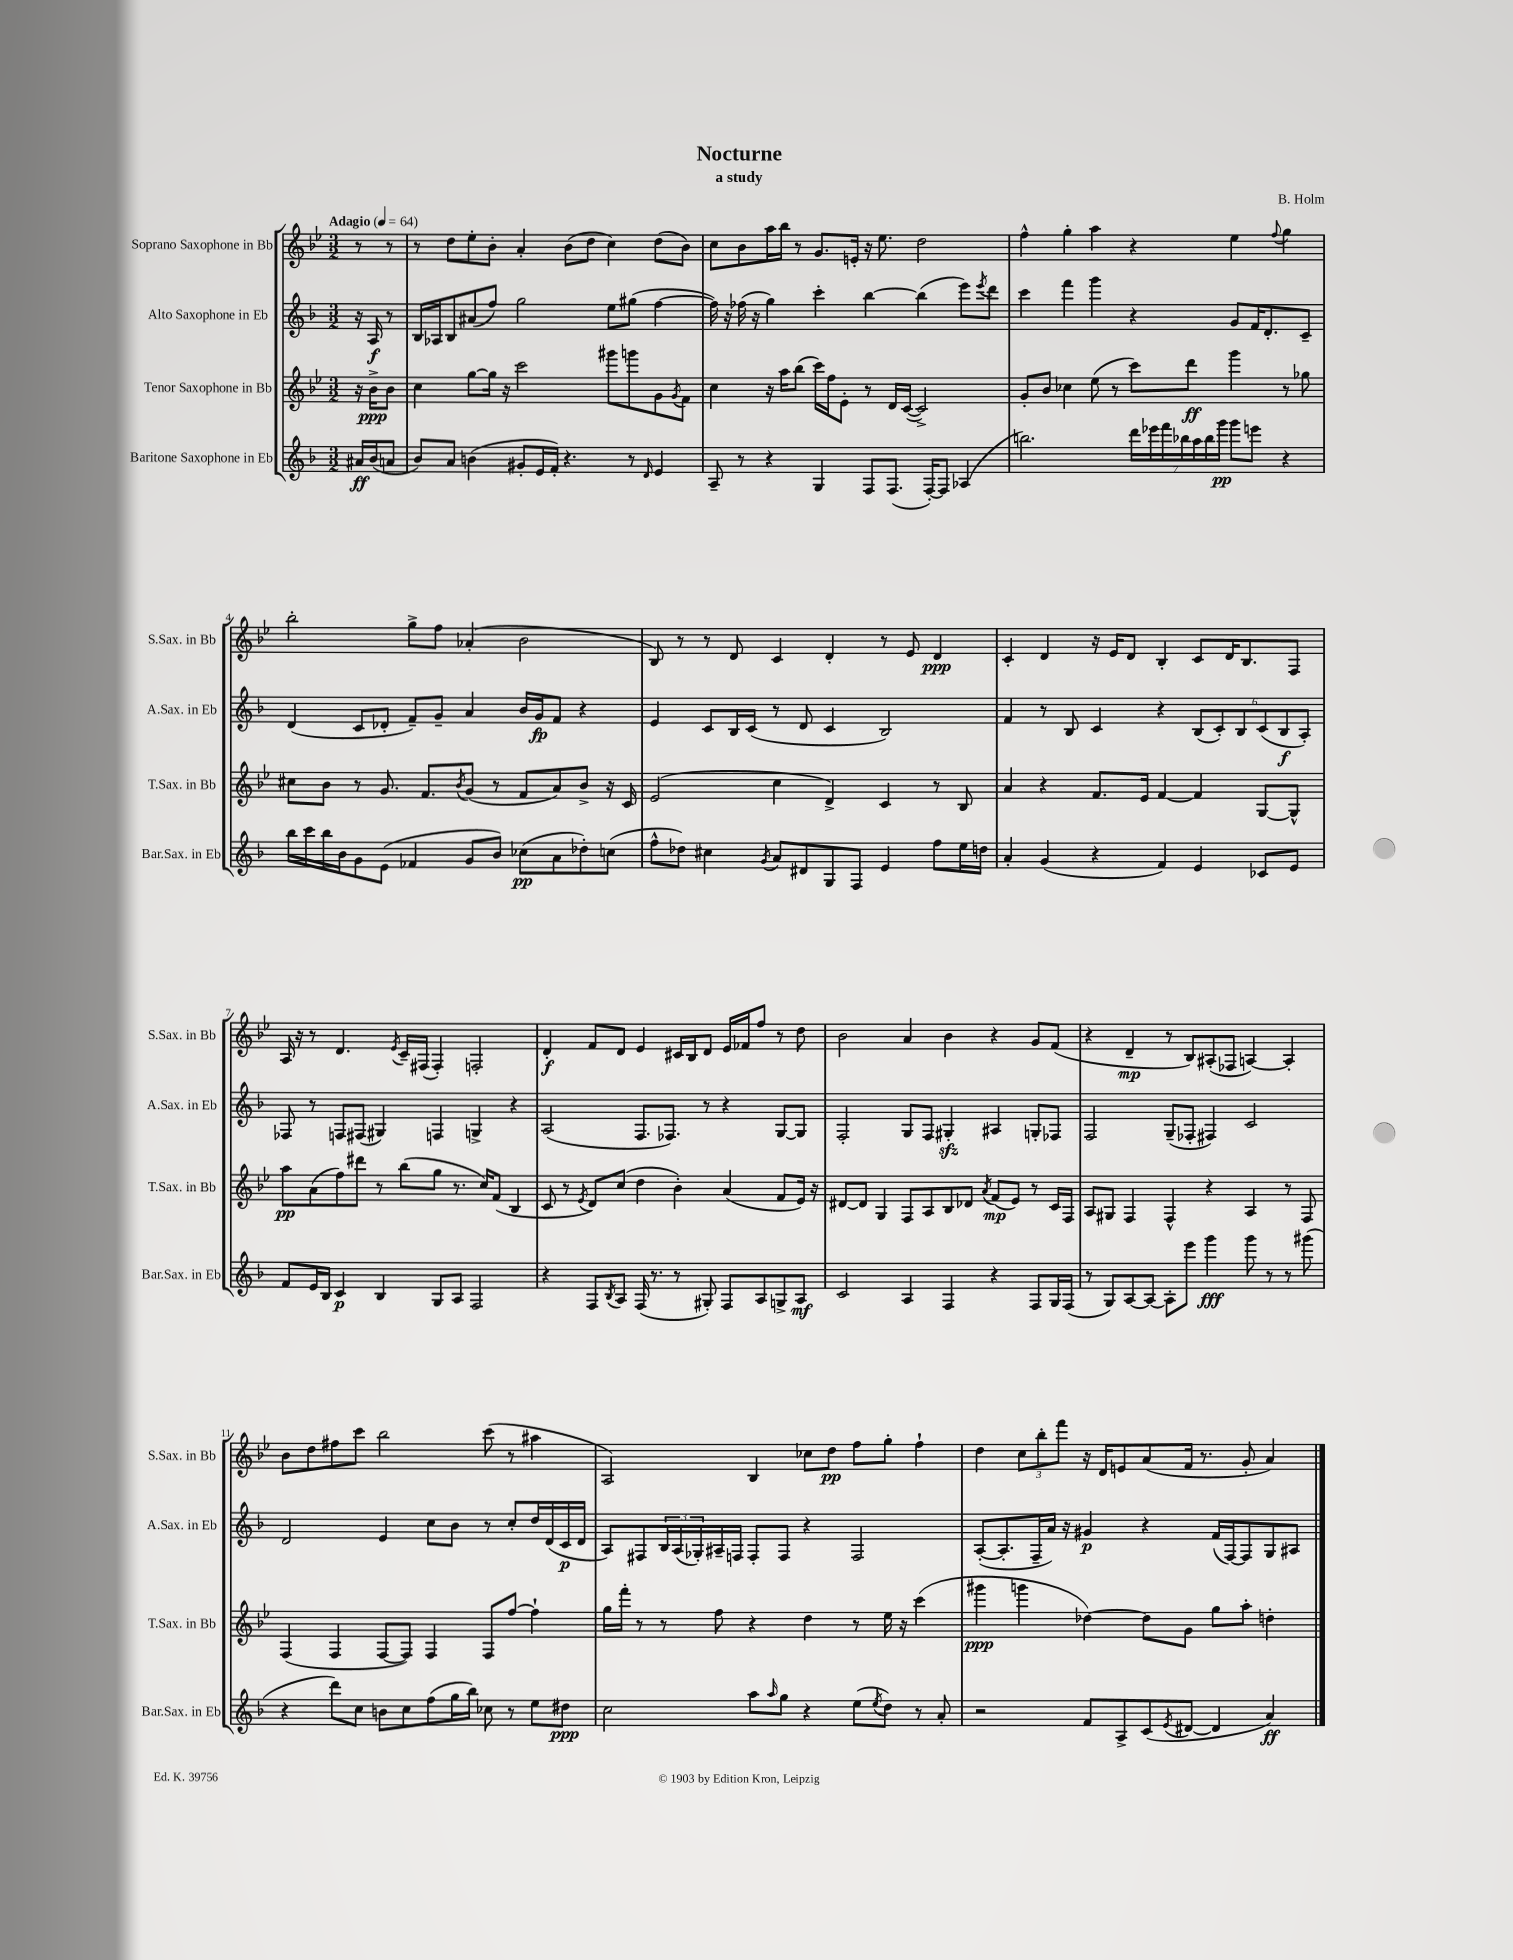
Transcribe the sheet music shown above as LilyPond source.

\header { title = "Nocturne" composer = "B. Holm" subtitle = "a study" }
<<
\new StaffGroup <<
\new Staff = "s0" \with { instrumentName = "Soprano Saxophone in Bb" shortInstrumentName = "S.Sax. in Bb" } {
    \clef treble \key bes \major \numericTimeSignature \time 3/2 \partial 4 \tempo "Adagio" 4 = 64
    r8 r8 |
    r8 d''8 ees''8-. bes'8-. a'4-. bes'8( d''8 c''4) d''8( bes'8) |
    c''8 bes'8 a''16 bes''16 r8 g'8. e'16-. r16 ees''8. d''2 |
    f''4-^ g''4-. a''4 r4 ees''4 \appoggiatura { f''8 } g''4 |
    bes''2-. g''8-> f''8 aes'4-.( bes'2 |
    bes8) r8 r8 d'8 c'4 d'4-. r8 ees'8 d'4\ppp |
    c'4-. d'4 r16 ees'16 d'8 bes4-. c'8 d'16 bes8. f8 |
    a16 r16 r8 d'4. \acciaccatura { ees'8 } c'16-- fis16( fis4-.) f2-. |
    d'4-.\f f'8 d'8 ees'4 cis'16 bes16 d'8 ees'16 fes'16 f''8 r8 d''8 |
    bes'2 a'4 bes'4 r4 g'8 f'8( |
    r4 d'4--\mp r8 bes8) ais8-.( fes8 a4~) a4-. |
    bes'8 d''8 fis''8 c'''8 bes''2 c'''8( r8 ais''4 |
    a2) bes4 ces''8 d''8\pp f''8 g''8-. f''4-! |
    d''4 \tuplet 3/2 { c''8 bes''8-. f'''8 } r16 d'16 e'8 a'8( f'16 r8. g'8-. a'4) \bar "|." |
}
\new Staff = "s1" \with { instrumentName = "Alto Saxophone in Eb" shortInstrumentName = "A.Sax. in Eb" } {
    \clef treble \key f \major \numericTimeSignature \time 3/2 \partial 4
    r16 a16\f r8 |
    bes16 aes16 bes8 ais'8( f''8) g''2 e''8 gis''8( f''4~ |
    f''16) r16 fes''16( r16 g''4) c'''4-. bes''4~ bes''4( e'''8) \acciaccatura { e'''8 } d'''8 |
    c'''4 f'''4 g'''4 r4 g'8 f'16 d'8.-. c'8-- |
    d'4( c'8 des'8-. f'8--) g'8-- a'4 bes'16 g'16\fp f'8 r4 |
    e'4 c'8 bes16 c'16( r8 d'8 c'4 bes2) |
    f'4 r8 bes8 c'4 r4 \tuplet 6/4 { bes8( c'8-.) bes8 c'8( bes8\f a8-.) } |
    fes8 r8 f8 fis8( gis4) f4 g4-> r4 |
    a2( f8. fes8.) r8 r4 g8~ g8 |
    f2-. g8 f8 gis4-.\sfz ais4 g8-. fes8 |
    f2 g8--( fes8-. fis4) c'2 |
    d'2 e'4 c''8 bes'8 r8 c''8-. d''16 d'16( c'16\p d'16 |
    a8) fis8 \tuplet 3/2 { bes16 a16( ges16-.) } ais16-- f16 f8-. f8 r4 f2 |
    a8~-.( a8.-. f16-- a'16) r16 gis'4\p r4 f'16( f16~) f8 g8 ais8 \bar "|." |
}
\new Staff = "s2" \with { instrumentName = "Tenor Saxophone in Bb" shortInstrumentName = "T.Sax. in Bb" } {
    \clef treble \key bes \major \numericTimeSignature \time 3/2 \partial 4
    r16 bes'16->\ppp bes'8 |
    c''4 g''8~ g''16 r16 c'''2 gis'''8 g'''8 g'8 \acciaccatura { g'8 } f'8 |
    c''4 r16 a''16 bes''8( c'''16) f''16 ees'8-. r8 d'16 c'16~( c'2->) |
    g'8-. bes'8 ces''4 ees''8( r8 c'''8) d'''8\ff g'''4 r8 ges''8 |
    cis''8 bes'8 r8 g'8. f'8. \acciaccatura { bes'8 } g'8( r8 f'8 a'8) bes'8-> r16 c'16 |
    ees'2( c''4 d'4->) c'4 r8 bes8 |
    a'4 r4 f'8. ees'16 f'4~ f'4 g8~ g8-^ |
    a''8\pp a'8( f''8) dis'''8 r8 bes''8( g''8 r8. c''16) f'8( bes4 |
    c'8 r8 \acciaccatura { ees'8 } d'8) c''8( d''4 bes'4-.) a'4( f'8 ees'16) r16 |
    dis'8~ dis'8 g4 f8 a8 bes8 des'8 \acciaccatura { a'8 } f'8\mp( ees'8) r8 c'16 f16 |
    a8 gis8 f4 f4-^ r4 a4 r8 f8 |
    f4( f4 f8~ f8) f4 f8 f''8~ f''4-! |
    g''16 f'''16-. r8 r8 f''8 r4 d''4 r8 ees''16 r16 c'''4( |
    gis'''4\ppp g'''4 des''4~) des''8 g'8 g''8 a''8-. d''4-. \bar "|." |
}
\new Staff = "s3" \with { instrumentName = "Baritone Saxophone in Eb" shortInstrumentName = "Bar.Sax. in Eb" } {
    \clef treble \key f \major \numericTimeSignature \time 3/2 \partial 4
    ais'16\ff bes'16( a'8 |
    bes'8) a'8 b'4( gis'8-. e'16 f'16-.) r4. r8 \grace { d'16 } e'4 |
    a8-- r8 r4 g4 f8 f8.( f16~-.) f8 aes4( |
    b''2.) \tuplet 7/4 { d'''16 ees'''16 f'''16 bes''16 a''16 bes''16 g'''16\pp } g'''8 e'''8 r4 |
    bes''16 c'''16 bes''16 bes'16 g'8 e'8( fes'4 g'8 bes'8) ces''8\pp( a'8 des''8-.) c''8( |
    f''8-^ des''8) cis''4 \acciaccatura { g'8 } a'8 dis'8 g8 f8 e'4 f''8 e''16 d''16 |
    a'4-. g'4( r4 f'4) e'4 ces'8 e'8 |
    f'8 e'16 bes16 c'4\p bes4 g8 a8 f2 |
    r4 f8 \acciaccatura { bes8 } a8 f16( r8. r8 gis8-.) f8 a8 g8-> a8\mf |
    c'2 a4 f4 r4 f8 g16 f16( |
    r8 g8) a8~ a8~ a8-. e'''8 g'''4\fff g'''8 r8 r8 gis'''8( |
    r4 d'''8) c''8 b'8 c''8 f''8( g''16 bes''16) ces''8 r8 e''8 dis''8\ppp |
    c''2 a''8 \grace { a''16 } g''8 r4 e''8( \acciaccatura { e''8 } d''8) r8 a'8-. |
    r2 f'8 a8-> c'8( \acciaccatura { e'8 } dis'8~ dis'4 a'4\ff) \bar "|." |
}
>>
>>
